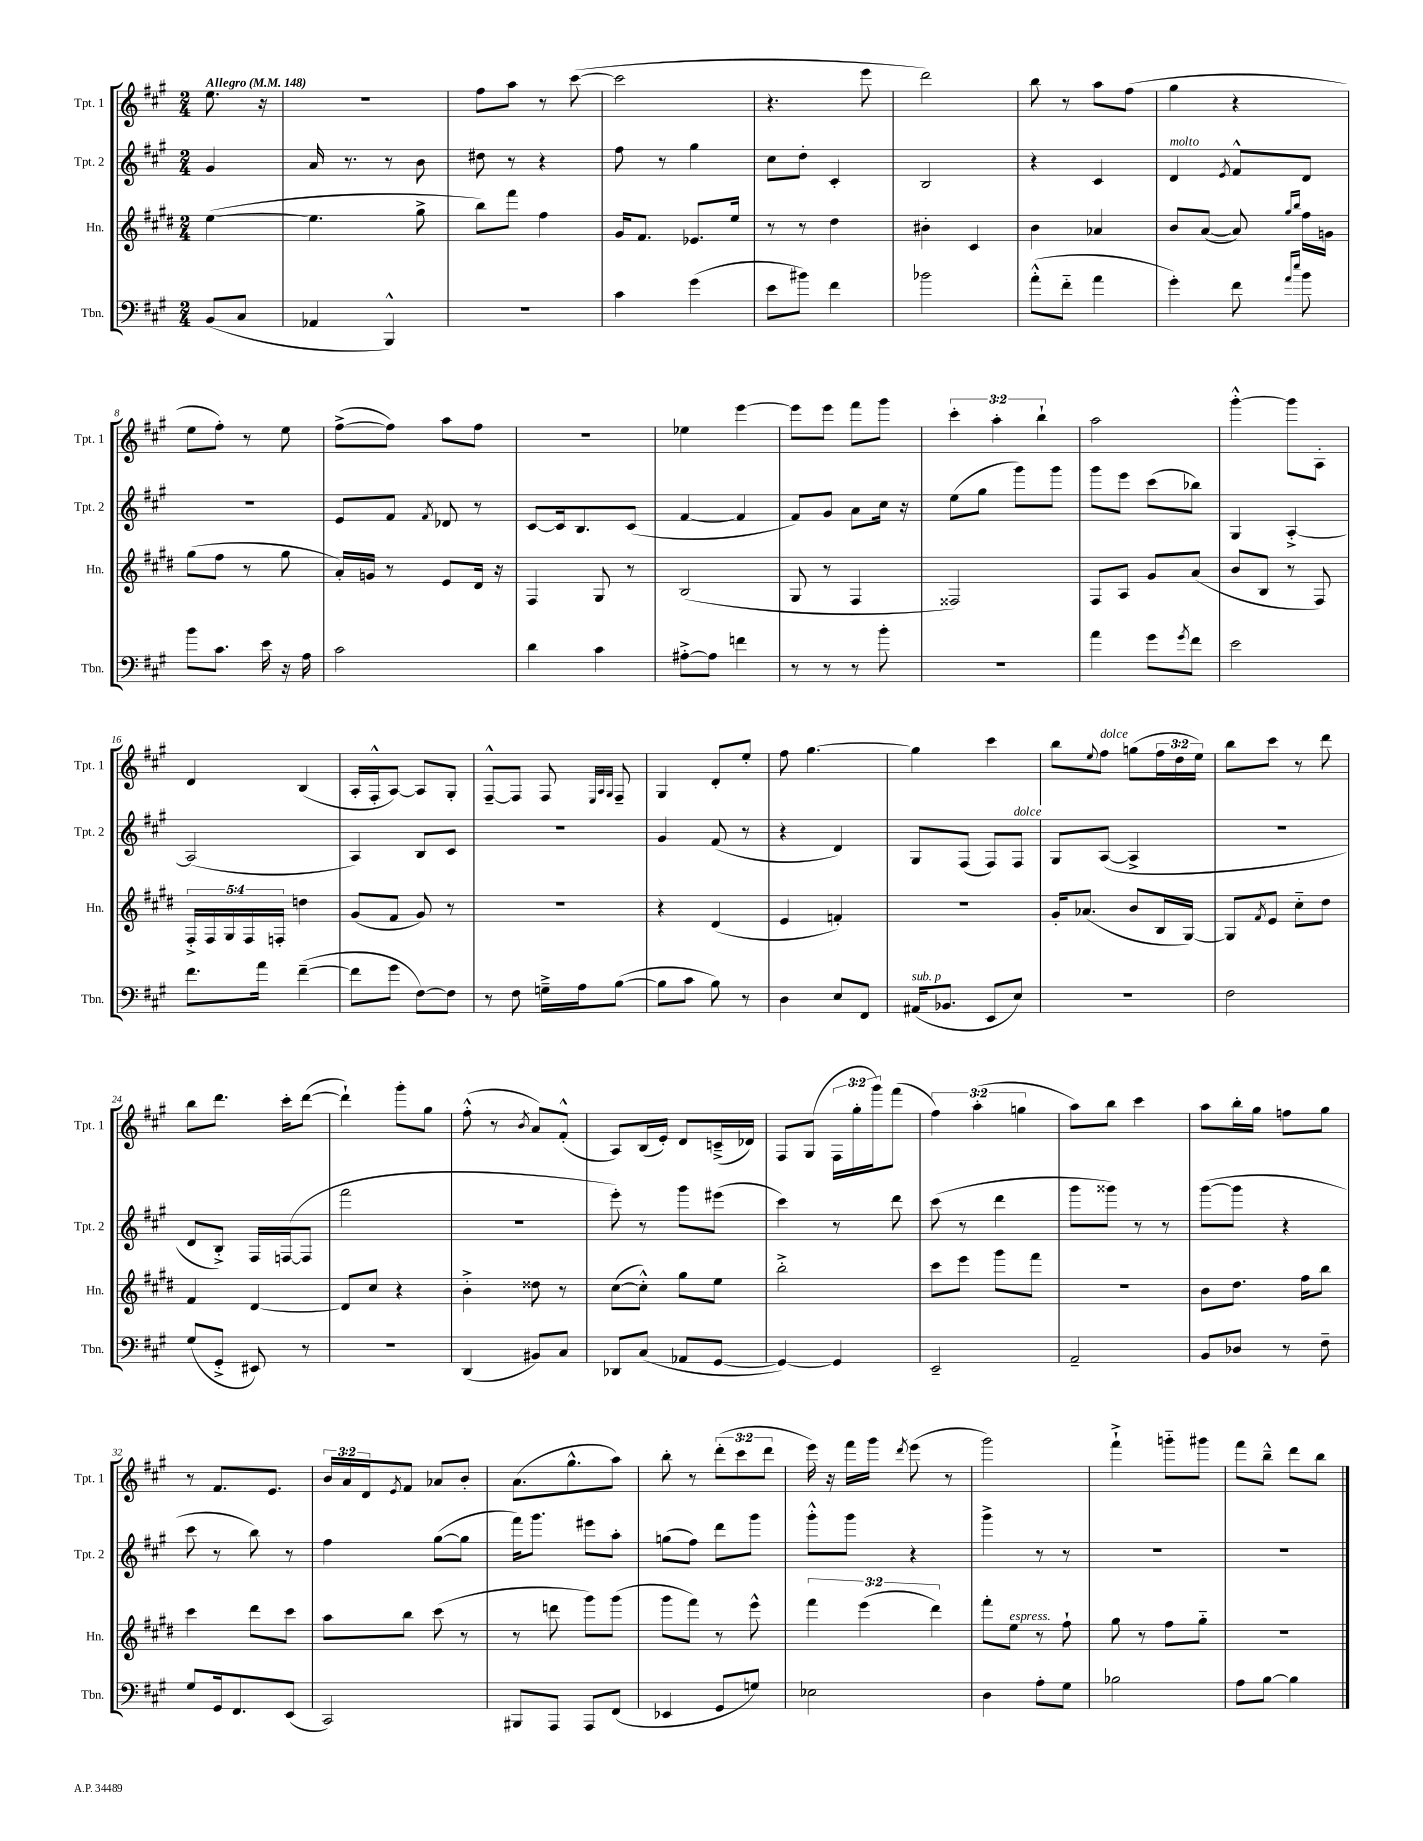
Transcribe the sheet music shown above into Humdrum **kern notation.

**kern	**kern	**kern	**kern
*staff4	*staff3	*staff2	*staff1
*clefF4	*clefG2	*clefG2	*clefG2
*k[f#c#g#]	*k[f#c#g#d#]	*k[f#c#g#]	*k[f#c#g#]
*M2/4	*M2/4	*M2/4	*M2/4
*MM148	*MM148	*MM148	*MM148
(8BB	([4ee	4g#	8.ee
8C#	.	.	.
.	.	.	16r
=	=	=	=
4AA-	4.ee]	16a	2r
.	.	8.r	.
4BBB^^)	.	8r	.
.	8gg#^	8b	.
=	=	=	=
2r	8bb)	8dd#	8ff#
.	8fff#	8r	8aa
.	4ff#	4r	8r
.	.	.	([8ccc#
=	=	=	=
4c#	16g#	8ff#	2ccc#]
.	8.f#	.	.
.	.	8r	.
(4g#	8.e-	4gg#	.
.	16ee	.	.
=	=	=	=
8e	8r	8cc#	4.r
8b#)	8r	8dd'	.
4f#	4dd#	4c#'	.
.	.	.	8eee
=	=	=	=
2b-	4b#'	2B	2ddd)
.	4c#	.	.
=	=	=	=
(8a'^^	4b	4r	8bb
8f#'~	.	.	8r
4a	4a-	4c#	8aa
.	.	.	(8ff#
=	=	=	=
4g#')	8b	4d	4gg#
.	([8a	.	.
.	.	8qe	.
8f#	8a])	8f#^^	4r
16qqa	16qqgg#	.	.
16qqee	16qqbb	.	.
8b	16ff#	8d	.
.	16g	.	.
=	=	=	=
8b	(8gg#	2r	8ee
8.c#	8ff#	.	8ff#')
.	8r	.	8r
16e	.	.	.
16r	8gg#	.	8ee
16A	.	.	.
=	=	=	=
2c#	16a')	8e	([8ff#^
.	16g	.	.
.	8r	8f#	8ff#])
.	.	8qf#	.
.	8e	8d-	8aa
.	16d#	8r	8ff#
.	16r	.	.
=	=	=	=
4d	4F#	[8c#	2r
.	.	16c#]	.
.	.	8.B	.
4c#	8G#	.	.
.	8r	(8c#	.
=	=	=	=
[8A#'^	(2B	[4f#	4ee-
8A#]	.	.	.
4f	.	4f#]	[4eee
=	=	=	=
8r	8G#	8f#)	8eee]
8r	8r	8g#	8eee
8r	4F#	8a	8fff#
8b'	.	16cc#	8ggg#
.	.	16r	.
=	=	=	=
2r	2F##)	(8ee	6ccc#'
.	.	8gg#	.
.	.	.	6aa'
.	.	8ggg#)	.
.	.	.	6bb`
.	.	8ggg#	.
=	=	=	=
4a	8F#	8ggg#	2aa
.	8A	8eee	.
8g#	8g#	(8ccc#	.
8qg#	.	.	.
8f#	(8a	8bb-)	.
=	=	=	=
2e	8b	4G#	[4ggg#'^^
.	8B	.	.
.	8r	[4A'^	8ggg#]
.	8F#)	.	8A'
=	=	=	=
8.f#	20F#'^	(2A]	4d
.	20F#	.	.
.	20G#	.	.
.	20F#	.	.
16a	.	.	.
.	20F'	.	.
([4f#~	4dd	.	(4B
=	=	=	=
8f#]	(8g#	4A)	16A'
.	.	.	16F#'^^
8g#	8f#	.	[8A)
[8F#)	8g#)	8B	8A]
8F#]	8r	8c#	8G#'
=	=	=	=
8r	2r	2r	[8F#~^^
8F#	.	.	8F#]
16G~^	.	.	8F#
16A	.	.	.
.	.	.	32qqE
.	.	.	32qqA
.	.	.	32qqG#
([8B	.	.	8F#~
=	=	=	=
8B]	4r	4g#	4G#
8c#	.	.	.
8B)	(4d#	(8f#	8d'
8r	.	8r	8ee'
=	=	=	=
4D	4e	4r	8ff#
.	.	.	[4.gg#
8E	4f')	4d)	.
8FF#	.	.	.
=	=	=	=
(16AA#	2r	8G#	4gg#]
8.BB-	.	.	.
.	.	(8F#	.
8EE	.	8F#)	4ccc#
8E)	.	8F#	.
=	=	=	=
2r	16g#'	8G#	8bb
.	(8.a-	.	.
.	.	.	8qqee
.	.	([8A	8ff#
.	8b	4A^]	(8gg
.	16B	.	24ff#
.	.	.	24dd
.	[16G#)	.	.
.	.	.	24ee)
=	=	=	=
2F#	8G#]	2r	8bb
.	8qf#	.	.
.	8e	.	8ccc#
.	8cc#'~	.	8r
.	8dd#	.	8ddd
=	=	=	=
(8G#	4f#	8d	8bb
8GG#'^	.	8B'^)	8.ddd
8EE#)	[4d#	16F#	.
.	.	([16F	16ccc#'
8r	.	8F]	([8ddd
=	=	=	=
2r	8d#]	2fff#	4ddd`])
.	8cc#	.	.
.	4r	.	8ggg#'
.	.	.	8gg#
=	=	=	=
(4DD	4b'^	2r	(8ff#'^^
.	.	.	8r
.	.	.	8qb
8BB#)	8dd##	.	8a)
8C#	8r	.	(8f#'^^
=	=	=	=
8DD-	([8cc#	8eee')	8A)
(8C#	8cc#'^^])	8r	(16B
.	.	.	16e')
8AA-	8gg#	8ggg#	8d
[8GG#	8ee	(8eee#	(16c~^
.	.	.	16d-)
=	=	=	=
4GG#_)	2bb'^	4ccc#)	8F#
.	.	.	(8G#
4GG#]	.	8r	24F#
.	.	.	24gg#'
.	.	.	24ggg#)
.	.	8ddd	(8fff#
=	=	=	=
2EE~	8ccc#	(8ccc#	6ff#)
.	8eee	8r	.
.	.	.	(6aa'
.	8ggg#	4ddd	.
.	.	.	6gg
.	8fff#	.	.
=	=	=	=
2AA~	2r	8ggg#	8aa)
.	.	8ggg##)	8bb
.	.	8r	4ccc#
.	.	8r	.
=	=	=	=
8BB	8b	([8ggg#	8aa
8D-	8.dd#	8ggg#]	16bb'
.	.	.	16gg#
8r	.	4r	8ff
.	16ff#	.	.
8F#~	8bb	.	8gg#
=	=	=	=
8G#	4ccc#	8ccc#	8r
16GG#	.	8r	8.f#
8.FF#	.	.	.
.	8ddd#	8bb)	.
.	.	.	8.e
(8EE	8ccc#	8r	.
=	=	=	=
2CC#)	8aa	4ff#	24b
.	.	.	24a
.	.	.	24d
.	.	.	8qe
.	8bb	.	8f#
.	(8ccc#	([8gg#	8a-
.	8r	8gg#]	8b'
=	=	=	=
8BBB#	8r	16fff#)	(8.a
.	.	8.ggg#	.
8AAA	8ddd	.	.
.	.	.	8.gg#^^
8AAA	8ggg#)	8eee#	.
(8FF#	(8ggg#	8aa'	8aa)
=	=	=	=
4EE-	8ggg#	(8gg	8bb'
.	8fff#)	8ff#)	8r
8GG#	8r	8ddd	(12ddd'
.	.	.	12ccc#
8G)	8eee^^	8ggg#	.
.	.	.	12ddd
=	=	=	=
2E-	6fff#	8ggg#'^^	16eee)
.	.	.	16r
.	.	8ggg#	16fff#
.	(6eee	.	.
.	.	.	16ggg#
.	.	.	8qddd
.	.	4r	(8eee
.	6ddd#)	.	.
.	.	.	8r
=	=	=	=
4D	8fff#'	4ggg#^	2ggg#)
.	8ee	.	.
8A'	8r	8r	.
8G#	8ff#`	8r	.
=	=	=	=
2B-	8gg#	2r	4fff#`^
.	8r	.	.
.	8ff#	.	8ggg'~
.	8gg#'~	.	8ggg#
=	=	=	=
8A	2r	2r	8fff#
[8B	.	.	8bb~^^
4B]	.	.	8ddd
.	.	.	8bb
==	==	==	==
*-	*-	*-	*-
